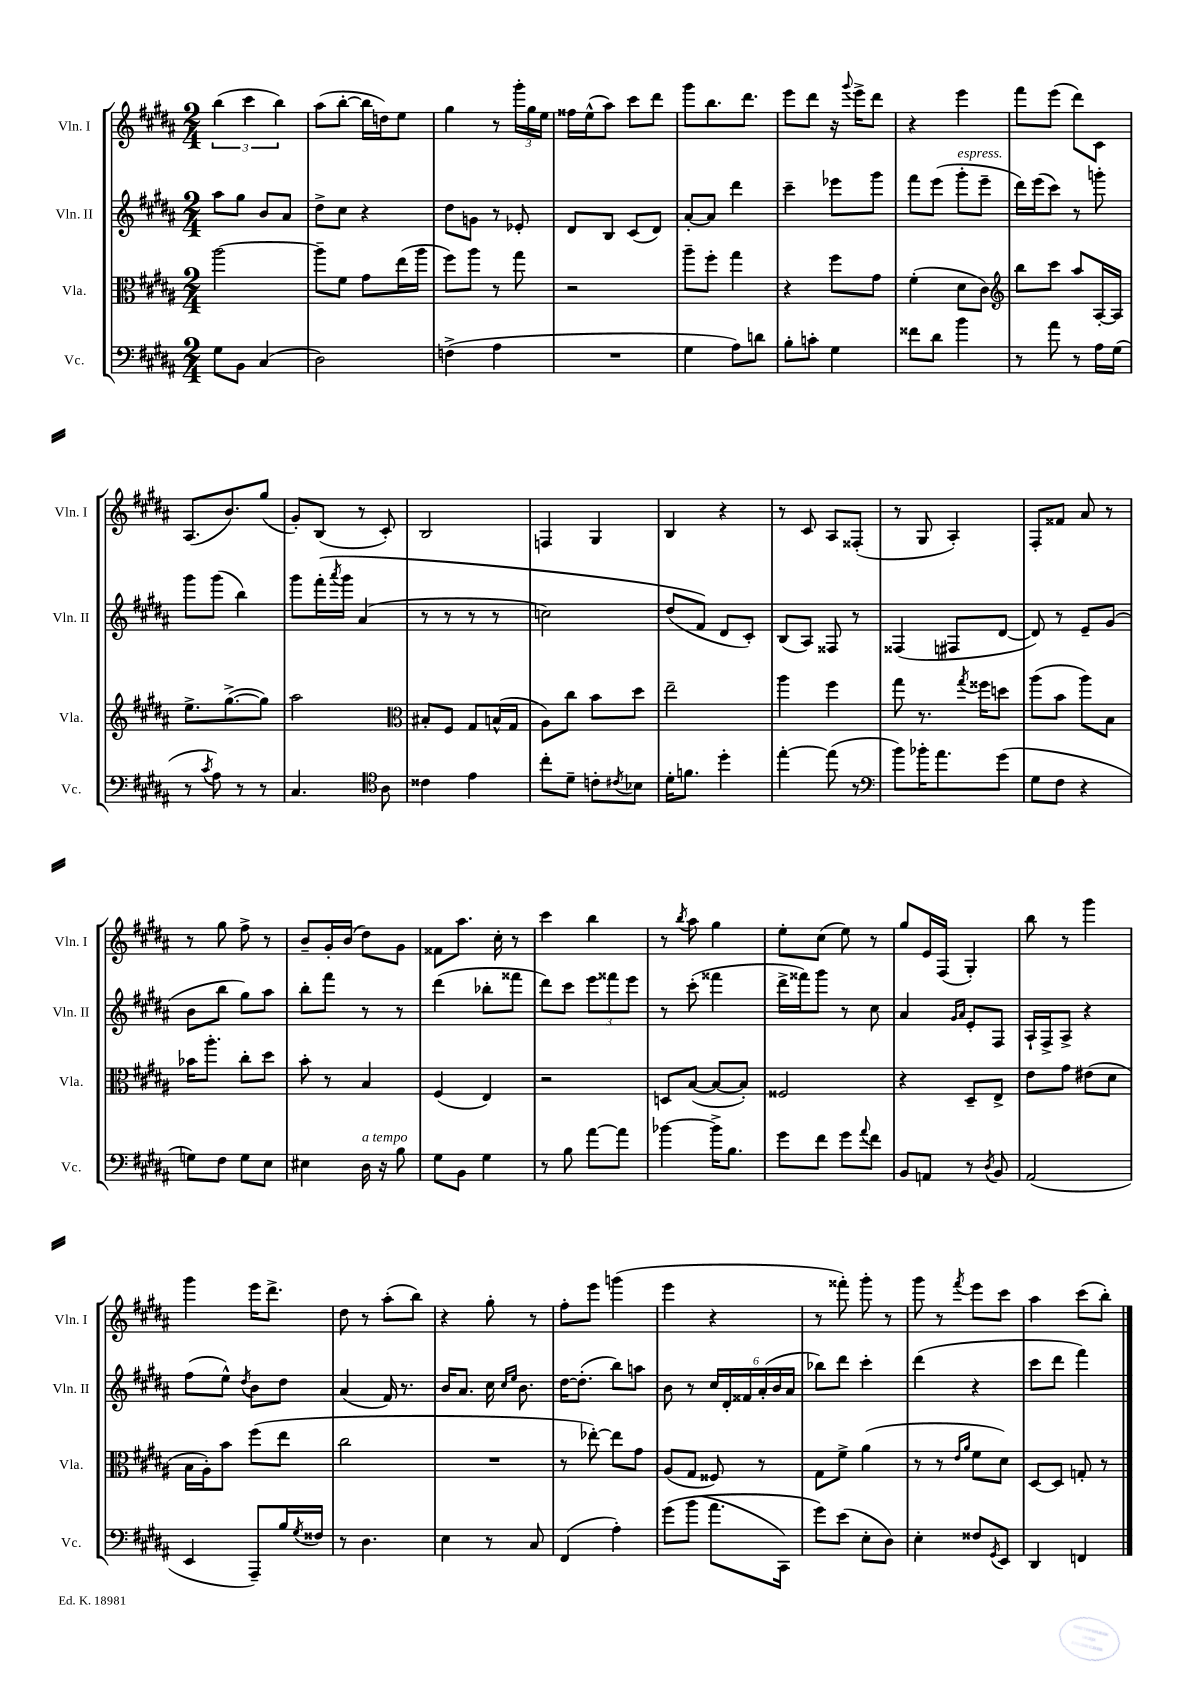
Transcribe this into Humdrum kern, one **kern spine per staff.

**kern	**kern	**kern	**kern
*staff4	*staff3	*staff2	*staff1
*clefF4	*clefC3	*clefG2	*clefG2
*k[f#c#g#d#a#]	*k[f#c#g#d#a#]	*k[f#c#g#d#a#]	*k[f#c#g#d#a#]
*M2/4	*M2/4	*M2/4	*M2/4
8G#\L	[2aa#\	8aa#\L	(6bb\
8BB\J	.	8gg#\J	.
.	.	.	6ccc#\
(4C#/	.	8b/L	.
.	.	.	6bb\)
.	.	8a#/J	.
=	=	=	=
2D#\)	8aa#~\]L	8dd#^\L	(8aa#\L
.	8f#\J	8cc#\J	[8bb'\J
.	8g#\L	4r	16bb\]LL
.	.	.	16dd\J)
.	(16ee\L	.	8ee\J
.	16aa#\JJ	.	.
=	=	=	=
(4F^\	8ff#\L)	8dd#\L	4gg#\
.	8aa#\J	8g\J	.
4A#\	8r	8r	8r
.	8gg#\	8e-'/	24ggg#'\LL
.	.	.	24gg#\
.	.	.	24ee\JJ
=	=	=	=
2r	2r	8d#/L	16ff##\LL
.	.	.	(16ee^^\J
.	.	8B/J	8aa#\J)
.	.	(8c#/L	8ccc#\L
.	.	8d#/J)	8ddd#\J
=	=	=	=
4G#\	8aa#~\L	[8a#'/L	8ggg#\L
.	8ff#'\J	8a#/]J	8.bb\
8A#\L)	4gg#\	4ddd#\	.
.	.	.	8.ddd#\J
8d\J	.	.	.
=	=	=	=
8B'\L	4r	4ccc#~\	8eee\L
8c'\J	.	.	8ddd#\J
4G#\	8ff#\L	8eee-\L	16r
.	.	.	8qqggg#/
.	.	.	16eee^\LK
.	8g#\J	8ggg#\J	8ddd#\J
=	=	=	=
8f##\L	(4f#'\	8fff#\L	4r
8d#\J	.	(8eee\J	.
4b\	8d#\L	8ggg#'\L	4eee\
.	8c#\J)	8eee~\J	.
=	=	=	=
*	*clefG2	*	*
8r	8bb\L	16ddd#\LL)	8fff#\L
.	.	(16eee\J	.
8a#\	8ccc#\J	8ccc#\J)	(8eee\J
8r	8aa#/L	8r	8ddd#\L)
16A#\LL	[16A#'/L	8ggg'\	8c#\J
(16G#\JJ	16A#/]JJ	.	.
=	=	=	=
8r	8.ee^\L	8ggg#\L	(8.A#/L
8qc#/	.	.	.
8A#\)	.	(8ggg#\J	.
.	([8.gg#^\	.	8.b/)
8r	.	4bb\)	.
8r	8gg#\]J)	.	(8gg#/J
=	=	=	=
4.C#/	2aa#\	8ggg#\L	8g#'/L)
.	.	&(16fff#'\L	(8B/J
.	.	8qaaa#/	.
.	.	16ggg#\JJ	.
.	.	(4a#/	8r
*clefC4	*	*	*
8A#\	.	.	8c#'/)
=	=	=	=
*	*clefC3	*	*
4c##\	8B#'/L	8r	2B/
.	8F#/J	8r	.
4e\	8G#/L	8r	.
.	(16B^^/L	8r	.
.	16G#/JJ	.	.
=	=	=	=
8cc#'\L	8A#\L)	2cc\)	4F/
8d#~\J	8cc#\J	.	.
8c'\L	8b\L	.	4G#/
8qc#/	.	.	.
8B-\J	8dd#\J	.	.
=	=	=	=
16d#'\LK	2ee~\	(8dd#/L	4B/
8.f\J	.	.	.
.	.	8f#/J&)	.
4dd#'\	.	8d#/L	4r
.	.	8c#'/J)	.
=	=	=	=
[4ee'\	4aa#\	(8B/L	8r
.	.	8A#/J)	8c#/
(8ee\]	4ff#\	8F##/	8A#/L
8r	.	8r	(8F##'/J
=	=	=	=
*clefF4	*	*	*
8b\L)	8gg#\	(4F##/	8r
16b-'\K	8.r	.	8G#/
8.a#\	.	.	.
.	.	8F#/L	4A#'/)
.	8qgg#/	.	.
.	16ff##\LK	.	.
(8g#\J	8dd\J	[8d#/J	.
=	=	=	=
8G#\L	(8aa#\L	8d#/])	8F#'/L
8F#\J	8b\J	8r	8f##/J
4r	8aa#\L)	8e~/L	8a#/
.	8B\J	(8g#/J	8r
=	=	=	=
8G\L)	16b-\LK	8b\L	8r
.	8.aa#'\J	.	.
8F#\J	.	8bb\J	8gg#\
8G\L	8cc#'\L	8gg#\L)	8ff#^\
8E\J	8dd#\J	8aa#\J	8r
=	=	=	=
4E#\	8b'\	8bb'\L	8b~/L
.	8r	8fff#\J	16g#'/L
.	.	.	(16b/JJ
16D#\	4B/	8r	8dd#\L)
16r	.	.	.
8B\	.	8r	8g#\J
=	=	=	=
8G#\L	(4F#/	(4ddd#\	8f##\L
8BB\J	.	.	8.aa#\J
4G#\	4E/)	8bb-'\L	.
.	.	.	16cc#'\
.	.	8fff##\J	8r
=	=	=	=
8r	2r	8ddd#\L)	4ccc#\
8B\	.	8ccc#\J	.
[8a#\L	.	12eee\L	4bb\
.	.	12fff##\	.
8a#\]J	.	.	.
.	.	12eee\J	.
=	=	=	=
[4b-\	8D/L	8r	8r
.	.	.	8qbb/
.	([8B/J	(8ccc#'\	8aa#\
16b-^\]LK	8B/_L	4fff##\	4gg#\
8.B\J	.	.	.
.	8B'/]J)	.	.
=	=	=	=
8g#\L	2F##/	16ddd#^\LL	8ee'\L
.	.	16fff##\J)	.
8f#\J	.	8ggg#\J	(8cc#\J
8g#\L	.	8r	8ee\)
8qqa#/	.	.	.
8f#\J	.	8cc#\	8r
=	=	=	=
8BB/L	4r	4a#/	8gg#/L
8AA/J	.	.	16e/L
.	.	.	(16F#/JJ
.	.	16qqg#/LL	.
.	.	16qqa#/JJ	.
8r	8D#~/L	8e'/L	4G#'/)
8qD#/	.	.	.
8BB/	8E^/J	8F#/J	.
=	=	=	=
(2AA#/	8e\L	16A#`/LL	8bb\
.	.	16F#^/J	.
.	8g#\J	8A#^/J	8r
.	(8e#\L	4r	4ggg#\
.	8d#\J	.	.
=	=	=	=
4EE/	16B\LL	(8ff#\L	4ggg#\
.	16A#'\J)	.	.
.	8b\J	8ee^^\J)	.
.	.	8qdd#/	.
8AAA#~/L)	(8ff#\L	8b\L	16eee\LK
.	.	.	8.ddd#^\J
16B/L	8ee\J	8dd#\J	.
8qG#/	.	.	.
16F##/JJ	.	.	.
=	=	=	=
8r	2cc#\	(4a#/	8dd#\
4.D#\	.	.	8r
.	.	16f#/)	(8aa#'\L
.	.	8.r	.
.	.	.	8bb\J)
=	=	=	=
4E\	2r	16b/LK	4r
.	.	8.a#/J	.
8r	.	16cc#\	8gg#'\
.	.	16qqcc#/LL	.
.	.	16qqee/JJ	.
.	.	8.b\	.
8C#/	.	.	8r
=	=	=	=
(4FF#/	8r	[16dd#\LK	8ff#'\L
.	.	(8.dd#'\]J	.
.	[8ee-'\)	.	8eee\J
4A#'\)	8ee-\]L	8bb\L)	(4ggg\
.	8g#\J	8aa\J	.
=	=	=	=
&(8g#\L	(8A#/L	8b\	4eee\
(8b\J	8G#/J	8r	.
8.a#\L	8F##/)	24cc#/LL	4r
.	.	24d#'/	.
.	.	24f##/	.
.	8r	(24a#'/	.
.	.	24b/	.
16CC#\Jk)	.	.	.
.	.	24a#/JJ	.
=	=	=	=
8g#\L&)	8G#\L	8bb-\L)	8r
(8e\J	8f#^\J	8ddd#\J	8fff##'\)
8E'\L	(4a#\	4ccc#'\	8ggg#'\
8D#\J)	.	.	8r
=	=	=	=
4E'\	8r	(4ddd#\	8ggg#\
.	8r	.	8r
.	16qqe/LL	.	.
.	16qqa#/JJ	.	8qfff#/
8F##/L	8f#\L	4r	8eee\L
8qGG#/	.	.	.
8EE/J	8d#\J)	.	8ccc#\J
=	=	=	=
4DD#/	[8D#/L	8ccc#\L	4aa#\
.	8D#/]J	8ddd#\J	.
4FF/	8G'/	4fff#\)	(8ccc#\L
.	8r	.	8bb'\J)
==	==	==	==
*-	*-	*-	*-
